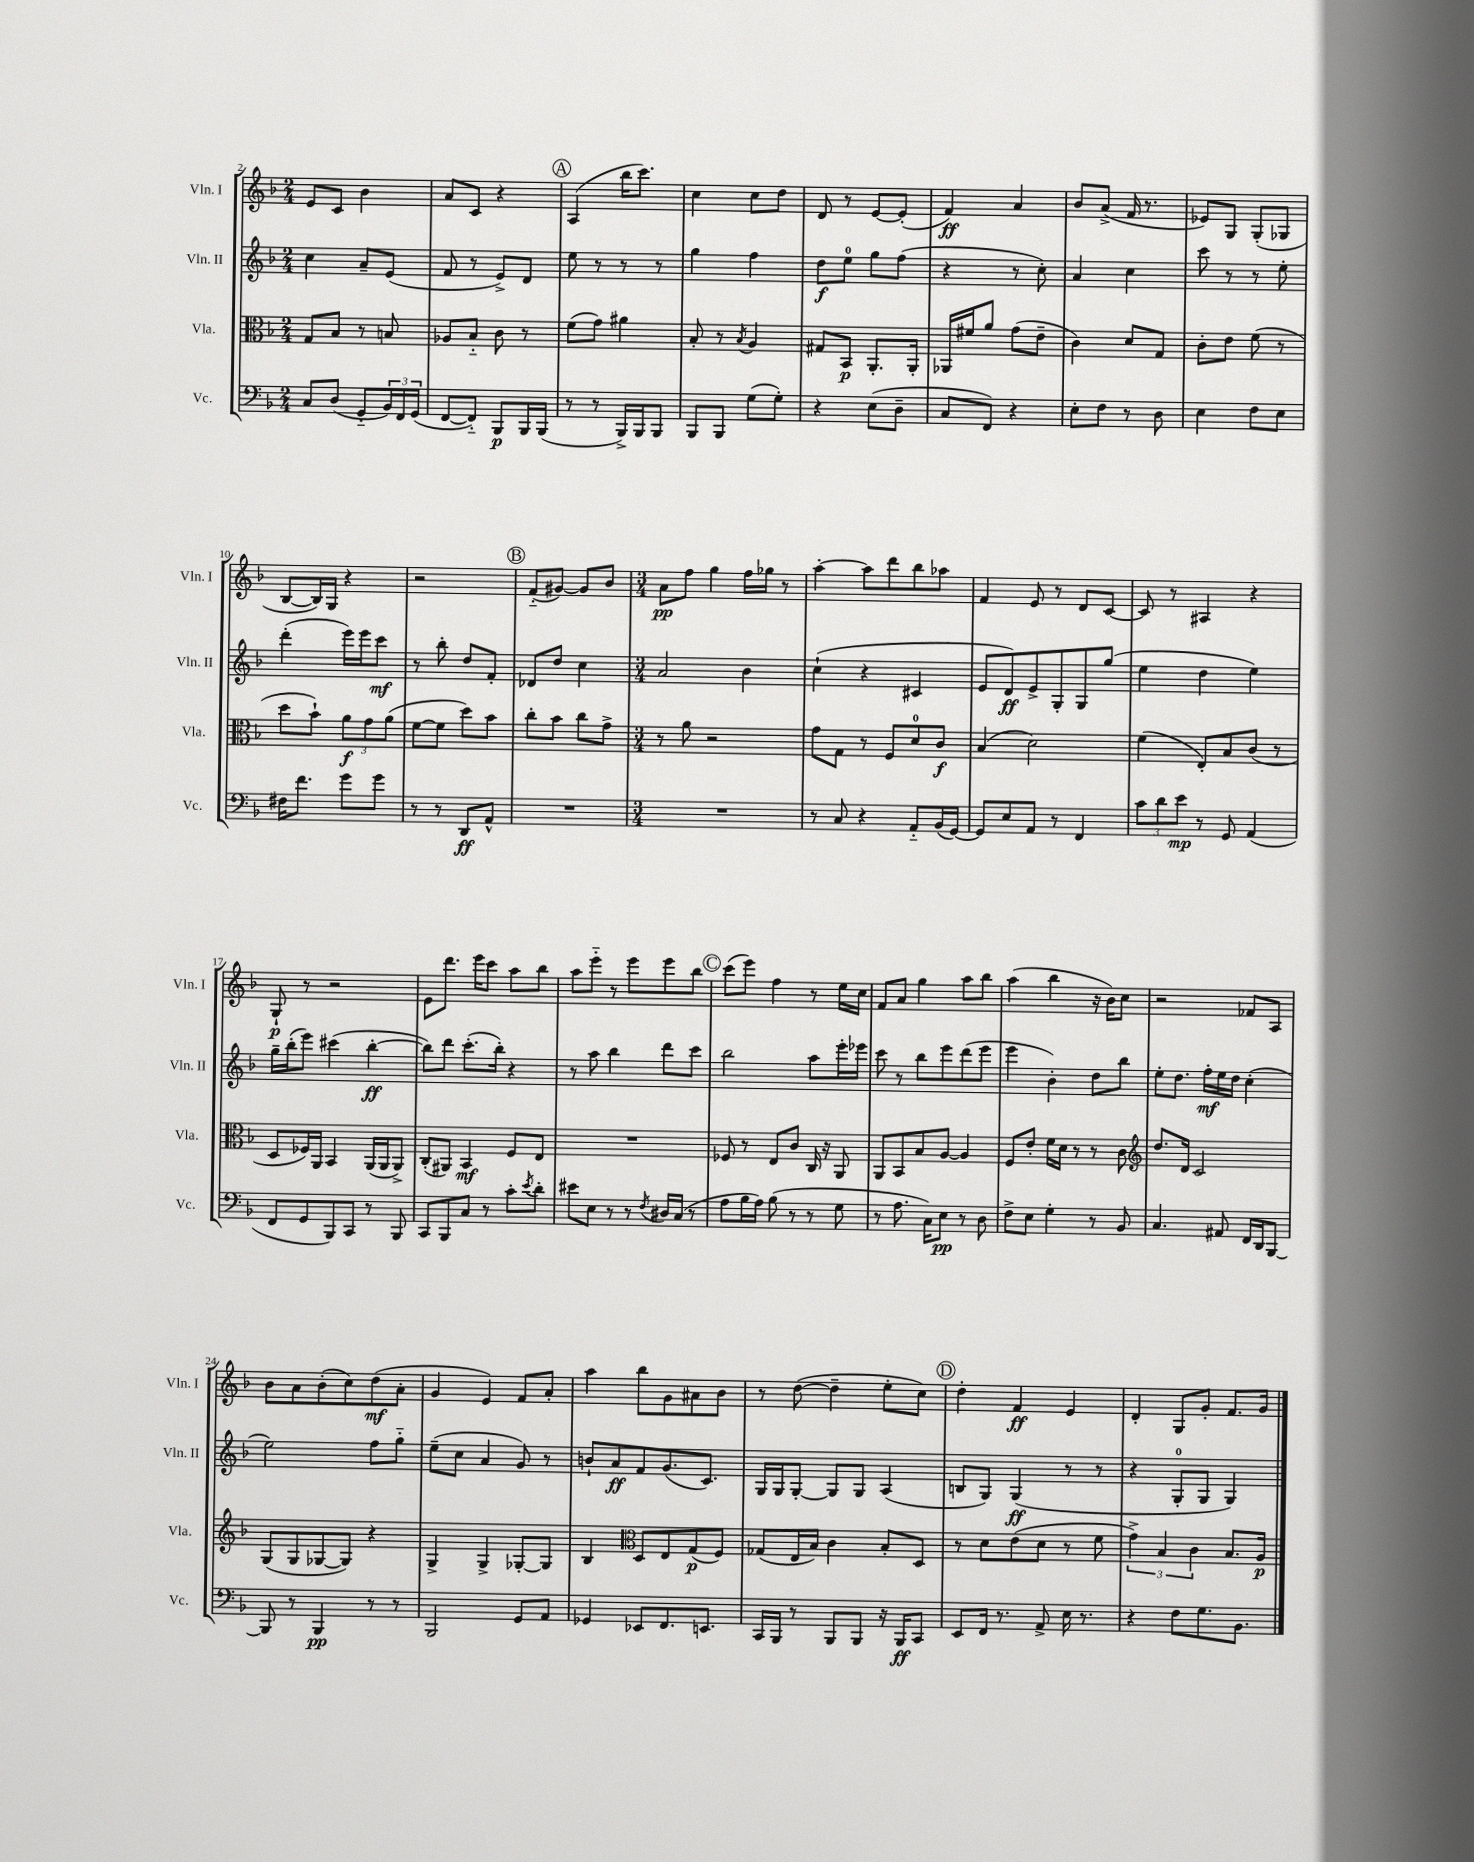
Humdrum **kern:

**kern	**kern	**kern	**kern
*staff4	*staff3	*staff2	*staff1
*clefF4	*clefC3	*clefG2	*clefG2
*k[b-]	*k[b-]	*k[b-]	*k[b-]
*M2/4	*M2/4	*M2/4	*M2/4
8C	8G	4cc	8e
(8D	8B-	.	8c
8GG'~	8r	8a~	4b-
24BB-)	8B	(8e	.
24FF	.	.	.
(24GG	.	.	.
=	=	=	=
[8FF	8A-	8f	8a
8FF'~])	8B-'~	8r	8c
8BBB-	8c	8e^)	4r
16BBB-	8r	8d	.
(16BBB-	.	.	.
=	=	=	=
8r	(8f	8ee	(4A
8r	8g)	8r	.
16BBB-^)	4a#	8r	16bb-
16BBB-	.	.	8.ccc)
8BBB-	.	8r	.
=	=	=	=
8BBB-	8B-'	4gg	4cc
8BBB-	8r	.	.
.	8qB-	.	.
(8G	4A	4ff	8cc
8G')	.	.	8dd
=	=	=	=
4r	8G#	8dd	8d
.	8BB-	8ee	8r
(8E	8.AA'	8gg	[8e
8D~	.	(8ff	(8e']
.	16AA'	.	.
=	=	=	=
8C	16AA-	4r	4f)
.	16f#	.	.
8FF)	8a	.	.
4r	(8g	8r	4a
.	8e~	8cc')	.
=	=	=	=
8E'	4c)	4a	8b-
8F	.	.	(8a^
8r	8d	4cc	16f
.	.	.	8.r
8D	8G	.	.
=	=	=	=
4E	8c'	8ccc	8e-)
.	8e	8r	8G
8F	(8f	8r	(8G'
8E	8r	8ee'	8G-
=	=	=	=
16F#	8dd	(4ddd'	[8B-
8.f	.	.	.
.	8b-`)	.	16B-])
.	.	.	16G
8g	12a	16eee)	4r
.	.	16eee	.
.	12g	.	.
8g	.	8ccc	.
.	(12a	.	.
=	=	=	=
8r	[8f	8r	2r
8r	8f]	8bb-'	.
8DD	8dd)	8dd	.
8AA^^	8b-	8f'	.
=	=	=	=
2r	8cc'	8d-	(8f'~
.	8b-	8dd	[8g#)
.	8cc	4cc	8g#]
.	8g^	.	8b-
=	=	=	=
*M3/4	*M3/4	*M3/4	*M3/4
2.r	8r	2a	8a
.	8a	.	8ff
.	2r	.	4gg
.	.	4b-	16ff
.	.	.	16gg-
.	.	.	8r
=	=	=	=
8r	8g	(4cc`	[4aa'
8C	8G	.	.
4r	8r	4r	8aa]
.	8F	.	8ddd
8AA'~	8d	4c#	8bb-
(16BB-	8c	.	8aa-
[16GG)	.	.	.
=	=	=	=
8GG]	(4B-	8e	4f
8E	.	8d)	.
8AA	2d)	8e^	8e
8r	.	8G'	8r
4FF	.	8G	8d
.	.	(8gg	[8c
=	=	=	=
12c	(4f	4ee	8c]
12d	.	.	.
.	.	.	8r
12e	.	.	.
8r	8E')	4dd	4A#
8GG	8B-	.	.
(4AA	(8c	4ee)	4r
.	8r	.	.
=	=	=	=
8FF	8D	16gg~	8G`
.	.	(16bb-'	.
8GG	16F-)	8eee)	8r
.	16AA	.	.
8BBB-)	4BB-	(4ccc#	2r
8CC	.	.	.
8r	(16AA	[4bb-'	.
.	16AA	.	.
8BBB-	8AA^)	.	.
=	=	=	=
8CC	(8C'	8bb-])	8e
8BBB-	8AA#)	8ddd	8.ddd
8C	4BB-	(8.ccc'	.
.	.	.	16eee
8r	.	.	8ccc
.	.	16bb-')	.
8c'	8F	4r	8aa
8qe	.	.	.
8d'	8E	.	8bb-
=	=	=	=
8e#	2.r	8r	8aa
8E	.	8aa	8eee'~
8r	.	4bb-	8r
8r	.	.	8eee
8qF	.	.	.
16D#	.	8ddd	8eee
(16C	.	.	.
8r	.	8ccc	8bb-
=	=	=	=
8A	8F-	2bb-	(8ccc
16B-	8r	.	8eee)
16A)	.	.	.
(8B-	8E	.	4ff
8r	8c	.	.
8r	16C	8aa	8r
.	16r	.	.
8G	8AA	16eee'	16ee
.	.	16eee-	16cc
=	=	=	=
8r	8AA	8ccc	8f
8.A	8BB-	8r	8a
.	8B-	8bb-	4gg
16C)	.	.	.
8E	[8A	8eee	.
8r	4A]	(8ddd	8aa
8D	.	8eee	8bb-
=	=	=	=
8F^	8F	4eee	(4aa
8E	8e'	.	.
4G'	16f	4b-')	4bb-
.	16d	.	.
.	8r	.	.
8r	8r	8dd	16r
.	.	.	16b-)
8BB-	8c	8bb-	8cc
=	=	=	=
*	*clefG2	*	*
4.C	8.dd	8ee'	2r
.	.	8.dd	.
.	16d	.	.
.	2c	.	.
.	.	16ff'	.
8AA#	.	16ee	.
.	.	16dd	.
16FF	.	(4cc'	8f-
16DD	.	.	.
[8BBB-	.	.	8A
=	=	=	=
8BBB-]	(8G	2ee)	8b-
8r	8G	.	8a
4BBB-	[8G-	.	(8b-'
.	8G-])	.	8cc)
8r	4r	8ff	(8dd
8r	.	8gg'~	8a'
=	=	=	=
2BBB-	4G^	(8ee~	4g
.	.	8cc	.
.	4G^	4a	4e)
8GG	[8G-'	8g)	8f
8AA	8G-]	8r	8a'
=	=	=	=
4GG-	4B-	8b`	4aa
.	.	8a	.
*	*clefC3	*	*
8EE-	8D	8f	8bb-
8.FF	8E	(8.g	8g
.	(8G	.	8a#
8.EE	.	8.c)	.
.	8F)	.	8b-
=	=	=	=
16CC	(8G-	16G	8r
16BBB-	.	16G	.
8r	16E	[8G'	([8dd
.	16B-)	.	.
8BBB-	4c	8G]	4dd~]
8BBB-	.	8G	.
16r	8B-'	(4A	8ee'
16BBB-	.	.	.
8CC	8D	.	8cc)
=	=	=	=
8EE	8r	8B	4dd'
16FF	8d	8G)	.
8.r	.	.	.
.	(8e	(4G	4f
8AA^	8d	.	.
16E	8r	8r	4e
8.r	.	.	.
.	8f	8r	.
=	=	=	=
4r	6g^)	4r	4d'
.	6B-	.	.
8F	.	8G'	8G
.	6c	.	.
8.G	.	8G	8g'
.	8.B-	4G)	8.f
8.BB-	.	.	.
.	16A	.	16g
==	==	==	==
*-	*-	*-	*-
